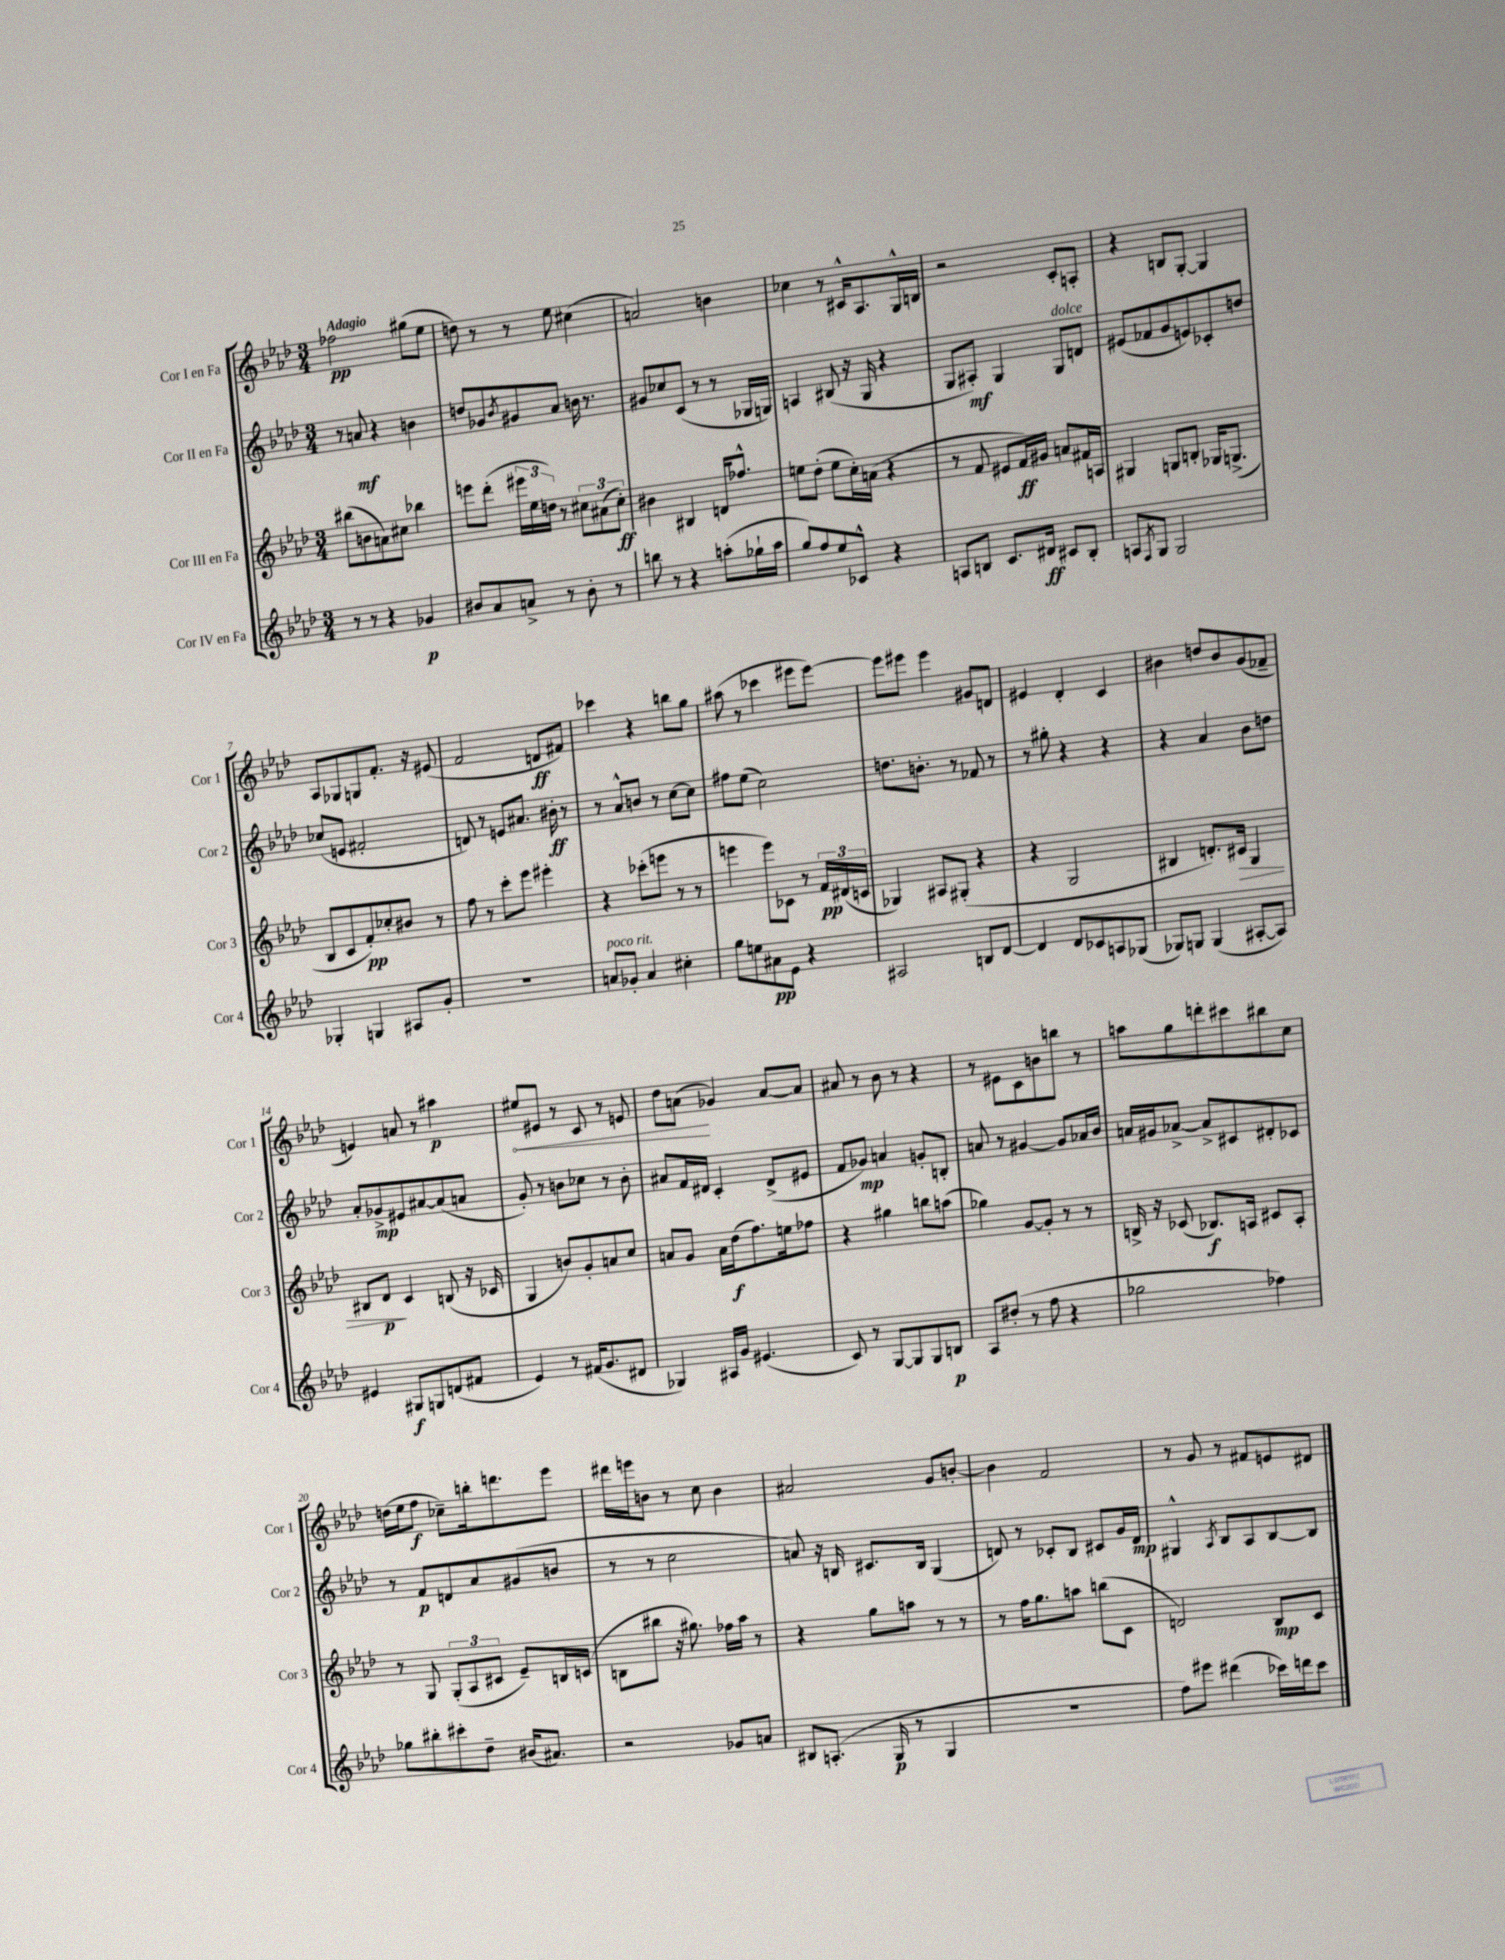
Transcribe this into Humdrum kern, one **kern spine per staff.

**kern	**dynam	**kern	**dynam	**kern	**dynam	**kern	**dynam
*part4	*part4	*part3	*part3	*part2	*part2	*part1	*part1
*staff4	*staff4	*staff3	*staff3	*staff2	*staff2	*staff1	*staff1
*I"Cor IV en Fa	*	*I"Cor III en Fa	*	*I"Cor II en Fa	*	*I"Cor I en Fa	*
*I'Cor 4	*	*I'Cor 3	*	*I'Cor 2	*	*I'Cor 1	*
*clefG2	*	*clefG2	*	*clefG2	*	*clefG2	*
*k[b-e-a-d-]	*	*k[b-e-a-d-]	*	*k[b-e-a-d-]	*	*k[b-e-a-d-]	*
*M3/4	*	*M3/4	*	*M3/4	*	*M3/4	*
=1	=1	=1	=1	=1	=1	=1	=1
!	!	!	!	!	!	!LO:TX:a:B:t=Adagio	!
8r	.	(8bb#X\L	.	8r	.	2ff-X\	pp
8r	.	8bn\	.	8an/	mf	.	.
4r	.	8an\)	.	4r	.	.	.
.	.	8cc#X\J	.	.	.	.	.
4g-X/	p	4bb-X\	.	4bn\	.	(8gg#X\L	.
.	.	.	.	.	.	8ee-\J	.
=2	=2	=2	=2	=2	=2	=2	=2
8b#X/L	.	8eeen\L	.	8ddn/L	.	8ddn\)	.
8a-/	.	(8ddd-'\J	.	8g-X/	.	8r	.
.	.	.	.	8qb-/	.	.	.
8an^/J	.	24eee#X\LL	.	8g#X/	.	8r	.
.	.	24ee-\	.	.	.	.	.
.	.	24ddn\JJ)	.	.	.	.	.
8r	.	8r	.	8a-/J	.	8ee-\	.
8b#'\	.	12cc#X\L	.	16bn\	.	(4cc#X\	.
.	.	.	.	8.r	.	.	.
.	.	(12a#X\	.	.	.	.	.
8r	.	.	.	.	.	.	.
.	.	12cc#'\J)	ff	.	.	.	.
=3	=3	=3	=3	=3	=3	=3	=3
8bbn\	.	4b#X\	.	8g#X/L	.	2an/)	.
8r	.	.	.	8cc-X/	.	.	.
4r	.	4B#X/	.	(8c/J	.	.	.
.	.	.	.	8r	.	.	.
(8aan'\L	.	16dn/KL	.	8r	.	4bn\	.
.	.	8.ff-X^^/J	.	.	.	.	.
16gg-X`\L	.	.	.	16G-X/LL	.	.	.
16aa\JJ	.	.	.	16Gn/JJ)	.	.	.
=4	=4	=4	=4	=4	=4	=4	=4
8gg/L)	.	8een\L	.	4An/	.	4cc-X\	.
8ff/	.	(8dd-'\J	.	.	.	.	.
8ee-/	.	8ee\L	.	(8B#X/	.	8r	.
8c-X^^/J	.	16cc'\L)	.	16r	.	16c#X^^/KL	.
.	.	(16an\JJ	.	16G/	.	8.A-/	.
4r	.	4r	.	4r	.	.	.
.	.	.	.	.	.	16G^^/L	.
.	.	.	.	.	.	16Bn/JJ	.
=5	=5	=5	=5	=5	=5	=5	=5
8An/L	.	8r	.	8G/L	.	2r	.
8Bn/J	.	8f/	.	8A#X'/J)	mf	.	.
8.c/L	.	8e#X/L	.	4G/	.	.	.
.	.	16f/L)	ff	.	.	.	.
16d#X/Jk	ff	16g#X/JJ	.	.	.	.	.
!	!	!	!	!LO:TX:a:i:t=dolce	!	!	!
8c#X/L	.	8an/L	.	8G/L	.	8c'/L	.
8B'/J	.	16f#X/L	.	8dn/J	.	8An'/J	.
.	.	16An/JJ	.	.	.	.	.
=6	=6	=6	=6	=6	=6	=6	=6
8An/L	.	4G#X/	.	(8e#X/L	.	4r	.
8qF/	.	.	.	.	.	.	.
8G/J	.	.	.	8f-X/	.	.	.
2G/	.	8Gn/L	.	8g/	.	8Bn/L	.
.	.	8Bn'/J	.	8en/)	.	[8G'/J	.
.	.	16G-X/KL	.	8c-X'/	.	4G/]	.
.	.	(8.Gn^/J	.	.	.	.	.
.	.	.	.	8ddn/J	.	.	.
!!LO:LB:g=z
=7	=7	=7	=7	=7	=7	=7	=7
4G-X'/	.	8B-/L	.	(8cc-X/L	.	8A-/L	.
.	.	8c/	.	8en/J	.	8G-X/	.
4Gn/	.	8f'/)	pp	2f#X'/	.	8Gn/	.
.	.	8cc-X'/	.	.	.	8.f'/J	.
8A#X/L	.	8b#X/J	.	.	.	.	.
.	.	.	.	.	.	16r	.
8g'/J	.	8r	.	.	.	(8e#X/	.
=8	=8	=8	=8	=8	=8	=8	=8
2.r	.	8ff\	.	8dn/)	.	2f/	.
.	.	8r	.	8r	.	.	.
.	.	8ccc'\L	.	8en/L	.	.	.
.	.	8eee-\J	.	8.a#X/J	.	.	.
.	.	4eee#X'\	.	.	.	8dn/L	ff
.	.	.	.	16b#X'\	ff	.	.
.	.	.	.	8r	.	8f#X/J)	.
=9	=9	=9	=9	=9	=9	=9	=9
!LO:TX:a:i:t=poco rit.	!	!	!	!	!	!	!
8an/L	.	4r	.	8r	.	4ccc-X\	.
8g-X'/J	.	.	.	8a-^^/L	.	.	.
4a/	.	(8ccc-X'\L	.	8bn/J	.	4r	.
.	.	8eeen\J	.	8r	.	.	.
4cc#X'\	.	8r	.	[8cc\L	.	8bbn\L	.
.	.	8r	.	8cc\J]	.	8gg\J	.
=10	=10	=10	=10	=10	=10	=10	=10
8gg\L	.	4eeen\	.	8ff#X\L	.	(8aa#X\	.
8een\	.	.	.	(8ee-\J	.	8r	.
8a#X\	pp	8eee\L)	.	2cc\)	.	4ccc-X\	.
8e-\J	.	8c-X\J	.	.	.	.	.
4r	.	8r	.	.	.	8eee#X\L	.
.	.	24f/LL	pp	.	.	[8eee#\J)	.
.	.	(24d#X/	.	.	.	.	.
.	.	24cn/JJ	.	.	.	.	.
=11	=11	=11	=11	=11	=11	=11	=11
2A#X/	.	4G-X/)	.	8.ddn\L	.	8eee#\L]	.
.	.	.	.	.	.	8eee#X\J	.
.	.	.	.	8.bn'\J	.	.	.
.	.	8A#X/L	.	.	.	4eee#\	.
.	.	(8G#X'/J	.	8r	.	.	.
8Bn/L	.	4r	.	8f-X/	.	8g#X/L	.
[8d-/J	.	.	.	8r	.	8dn/J	.
=12	=12	=12	=12	=12	=12	=12	=12
4d-/]	.	4r	.	8r	.	4e#X/	.
.	.	.	.	8gg#X'\	.	.	.
8d-/L	.	2G/	.	4r	.	4d-'/	.
8c-X/	.	.	.	.	.	.	.
8An/	.	.	.	4r	.	4c/	.
(8G-X/J	.	.	.	.	.	.	.
=13	=13	=13	=13	=13	=13	=13	=13
8G-X/L)	.	4B#X/	.	4r	.	4b#X\	.
8Gn/J	.	.	.	.	.	.	.
(4G/	.	8.dn'/L)	.	4a-/	.	8ddn/L	.
.	.	.	.	.	.	8b#/	.
!	!	!	!LO:HP:b	!	!	!	!
.	.	16c#X/Jk	>	.	.	.	.
[8A#X'/L	.	4G/	.	8b-\L	.	(8g/	.
8A#/J])	.	.	.	8ddn\J	.	8f-X~/J	.
!!LO:LB:g=z
=14	=14	=14	=14	=14	=14	=14	=14
4e#X/	.	8B#X/L	.	8a-'/L	.	4en/)	.
.	.	8d-/J	p	8g-X^/	mp	.	.
8G#X/L	f	4c/	]	8e#X/	.	8an/	.
8Gn/	.	.	.	[8a#X/	.	8r	.
(8dn/	.	(8Bn/	.	(8a#/]	.	4aa#X\	p
8f#X/J	.	16r	.	8an/J	.	.	.
.	.	16c-X/	.	.	.	.	.
=15	=15	=15	=15	=15	=15	=15	=15
!	!	!	!	!	!	!	!LO:HP:b
4e-/)	.	4G/	.	8g'/)	.	8ee#X/L	<
.	.	.	.	8r	.	8e#X/J	.
8r	.	8bn/L)	.	8bn\L	.	8r	.
(16f#X/KL	.	8g'/	.	8cc-X\J	.	8c/	.
8.g/	.	.	.	.	.	.	.
.	.	8an/	.	8r	.	8r	.
8d#X/J	.	8cc/J	.	8b'\	.	8en/	.
=16	=16	=16	=16	=16	=16	=16	=16
4G-X/)	.	8an/L	.	8a#X/L	.	8dd-\L	.
.	.	8g/J	.	16f/L	.	(8an\J	.
.	.	.	.	16d#X/JJ	.	.	.
16A#X/LL	.	16a\LL	.	4c'/	.	4g-X/)	[
16g/JJ	.	(16dd-\J	f	.	.	.	.
(4.e#X/	.	8.ff\)	.	.	.	.	.
.	.	.	.	(8d#^/L	.	[8a/L	.
.	.	16een\k	.	.	.	.	.
.	.	8ff-X\J	.	8e#X/J	.	8a/J]	.
=17	=17	=17	=17	=17	=17	=17	=17
8c/)	.	4r	.	8f/L	.	8a#X/	.
8r	.	.	.	8g-X/J)	mp	8r	.
[8G/L	.	4gg#X\	.	4an/	.	8b-\	.
8G/]	.	.	.	.	.	8r	.
8G/	.	8bbn\L	.	8gn'/L	.	4r	.
8Bn/J	p	(8aan\J	.	8Bn'/J	.	.	.
=18	=18	=18	=18	=18	=18	=18	=18
8A-/L	.	4gg-X\)	.	8an/	.	8r	.
(8dd#X'/J	.	.	.	8r	.	8e#X\L	.
8r	.	[8g/L	.	[4g#X/	.	8c\	.
8ff\	.	8g'/J]	.	.	.	8bn\	.
4r	.	8r	.	8g#/L]	.	8bbn\J	.
.	.	8r	.	16a-X/L	.	8r	.
.	.	.	.	16b-/JJ	.	.	.
=19	=19	=19	=19	=19	=19	=19	=19
2gg-X\	.	16Bn^/	.	16an/LL	.	8aan\L	.
.	.	16r	.	16g#X/J	.	.	.
.	.	(8c-X/	.	[8a-X^/J	.	8gg\	.
.	.	8.B-X/L)	f	8a-^/L]	.	8dddn'\	.
.	.	.	.	8c#X/	.	8ccc#X\	.
.	.	16An/Jk	.	.	.	.	.
4ff-X\)	.	8c#X/L	.	8d#X'/	.	8bb#X\	.
.	.	8A'/J	.	8c-X/J	.	8cc\J	.
!!LO:LB:g=z
=20	=20	=20	=20	=20	=20	=20	=20
8gg-X\L	.	8r	.	8r	.	(16ddn\LL	.
.	.	.	.	.	.	16ee-\J	.
8bb#X'\	.	8G/	.	8f/L	p	8ff\J	f
8ccc#X'\	.	(12G'/L	.	8dn/	.	8cc-X~\L)	.
.	.	12A-/	.	.	.	.	.
8dd-~\J	.	.	.	8a-/	.	16bbn'\k	.
.	.	12c#X/J	.	.	.	.	.
.	.	.	.	.	.	8.dddn\	.
(16b#X/KL	.	8e-~/L)	.	(8g#X/	.	.	.
8.a#X/J)	.	.	.	.	.	.	.
.	.	16Bn/L	.	8bn/J	.	8eee-\J	.
.	.	(16cn/JJ	.	.	.	.	.
=21	=21	=21	=21	=21	=21	=21	=21
2r	.	8Bn\L	.	8r	.	16ddd#X\LL	.
.	.	.	.	.	.	16eeen\J	.
.	.	8bb#X\J	.	8r	.	8bn\J	.
.	.	16r	.	2cc\	.	8r	.
.	.	8.gg#X\)	.	.	.	.	.
.	.	.	.	.	.	8cc\	.
8g-X/L	.	16ff-X\LL	.	.	.	4b\	.
.	.	16aa-\JJ	.	.	.	.	.
8an/J	.	8r	.	.	.	.	.
=22	=22	=22	=22	=22	=22	=22	=22
8B#X/L	.	4r	.	8an/)	.	2a#X/	.
(8.An'/J	.	.	.	16r	.	.	.
.	.	.	.	16Bn/	.	.	.
.	.	8gg\L	.	8.c#X/L	.	.	.
16G/	p	.	.	.	.	.	.
8r	.	8aan\J	.	.	.	.	.
.	.	.	.	16B/Jk	.	.	.
4G/	.	8r	.	(4G/	.	8g/L	.
.	.	8r	.	.	.	[8bn'/J	.
=23	=23	=23	=23	=23	=23	=23	=23
2.r	.	8r	.	8dn/)	.	4b\]	.
.	.	16ff\KL	.	8r	.	.	.
.	.	8.gg\	.	.	.	.	.
.	.	.	.	8c-X'/L	.	2f/	.
.	.	8aan\J	.	8B-/J	.	.	.
.	.	(8bbn\L	.	8c#X/L	.	.	.
.	.	8c\J	.	16g/L	.	.	.
.	.	.	.	16d/JJ	mp	.	.
=24	=24	=24	=24	=24	=24	=24	=24
8ff\L)	.	2dn/)	.	4G#X^^/	.	8r	.
8eee#X\J	.	.	.	.	.	8g/	.
.	.	.	.	8qA-/	.	.	.
(4ddd#X\	.	.	.	8B-/L	.	8r	.
.	.	.	.	8A-/	.	8f#X/L	.
16ccc-X\LL)	.	8B-/L	mp	[8B-/	.	8en/	.
16dddn\J	.	.	.	.	.	.	.
8ccc-\J	.	8c/J	.	8B-/J]	.	8d#X/J	.
==	==	==	==	==	==	==	==
*-	*-	*-	*-	*-	*-	*-	*-
